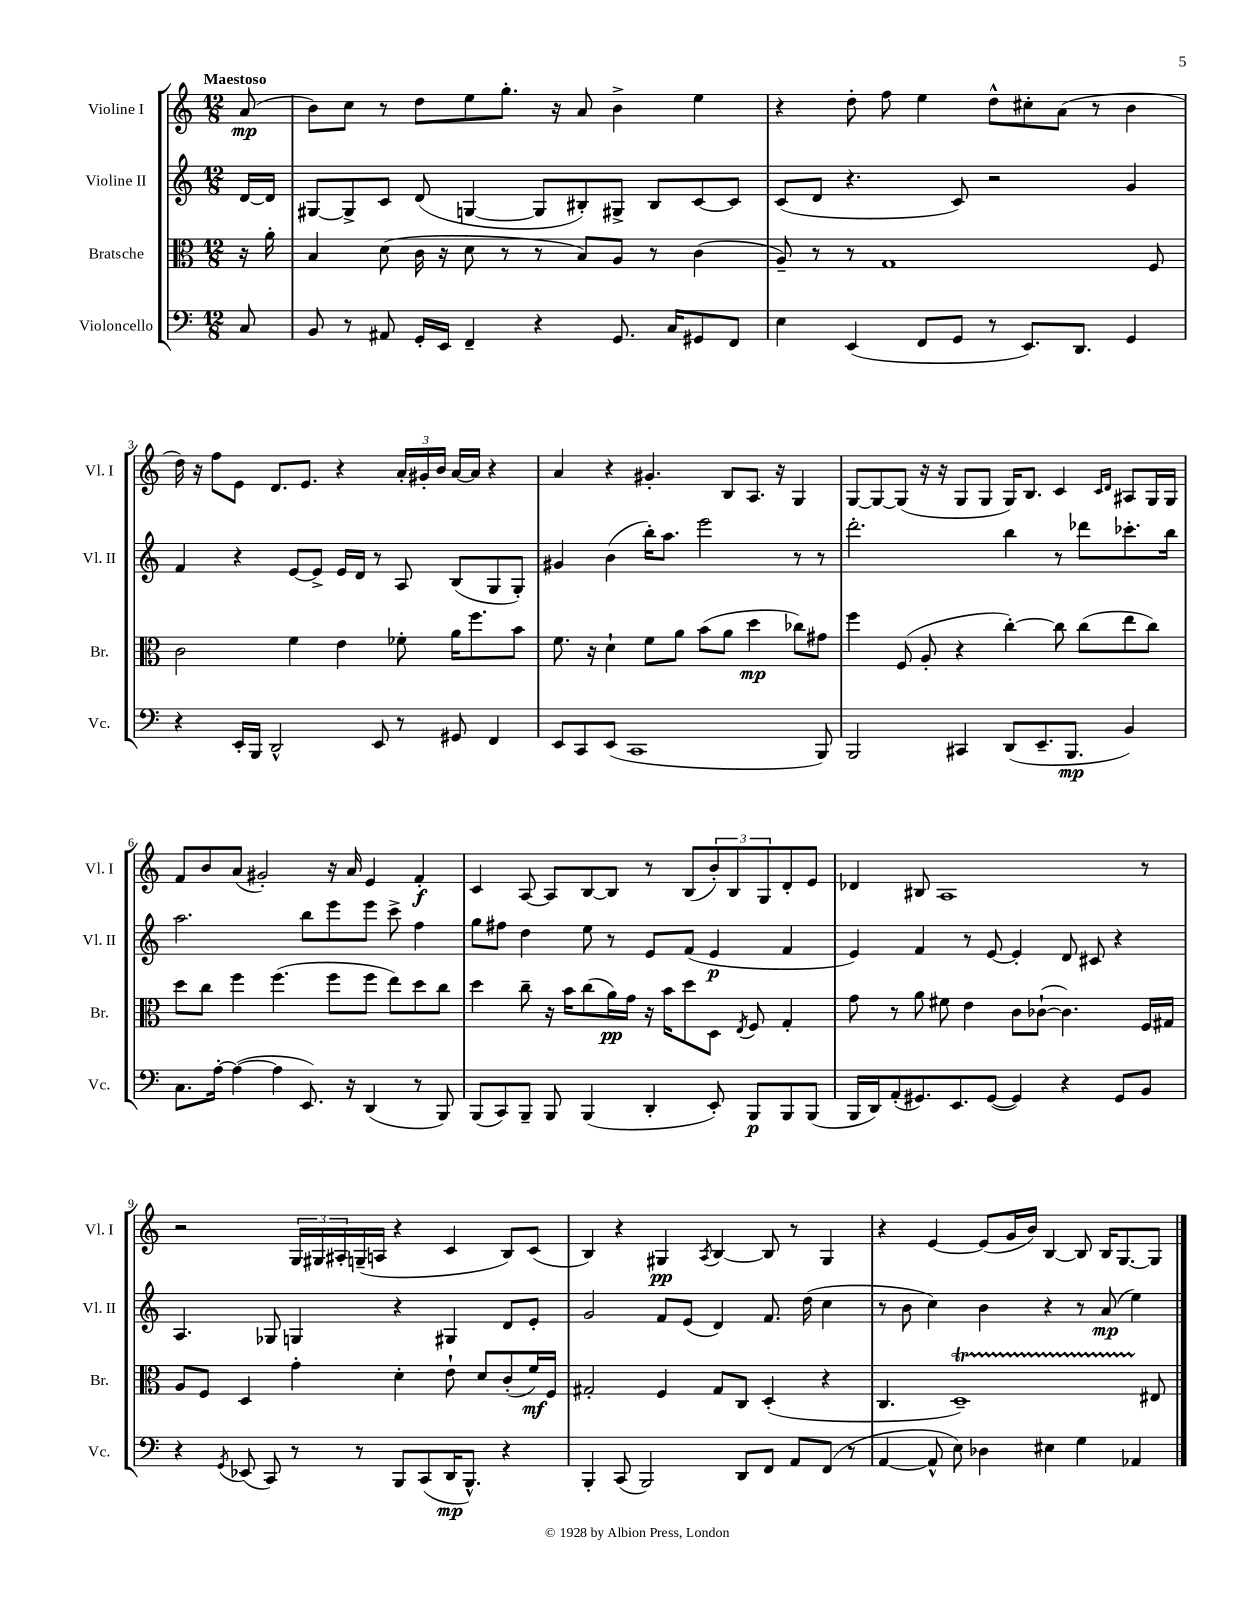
<<
\new StaffGroup <<
\new Staff = "s0" \with { instrumentName = "Violine I" shortInstrumentName = "Vl. I" } {
    \clef treble \key c \major \numericTimeSignature \time 12/8 \partial 8 \tempo "Maestoso"
    a'8\mp( |
    b'8) c''8 r8 d''8 e''8 g''8.-. r16 a'8 b'4-> e''4 |
    r4 d''8-. f''8 e''4 d''8-^ cis''8-. a'8( r8 b'4 |
    d''16) r16 f''8 e'8 d'8. e'8. r4 \tuplet 3/2 { a'16-. gis'16-. b'16 } a'16~ a'16 r4 |
    a'4 r4 gis'4.-. b8 a8. r16 g4 |
    g8~ g8~ g8( r16 r16 g8 g8 g16) b8. c'4 \grace { c'16 d'16 } ais8 g16 g16 |
    f'8 b'8 a'8( gis'2-.) r16 a'16 e'4 f'4-.\f |
    c'4 a8~ a8 b8~ b8 r8 b8( \tuplet 3/2 { b'8-.) b8 g8 } d'8-. e'8 |
    des'4 bis8 a1 r8 |
    r2 \tuplet 3/2 { g16 gis16 ais16-. } g16--( a16 r4 c'4 b8) c'8( |
    b4) r4 gis4\pp \acciaccatura { a8 } b4~ b8 r8 gis4 |
    r4 e'4~ e'8( g'16 b'16) b4~ b8 b16 g8.~ g8 \bar "|." |
}
\new Staff = "s1" \with { instrumentName = "Violine II" shortInstrumentName = "Vl. II" } {
    \clef treble \key c \major \numericTimeSignature \time 12/8 \partial 8
    d'16~ d'16 |
    gis8~ gis8-> c'8 d'8( g4~ g8 bis8-.) gis8-> bis8 c'8~ c'8 |
    c'8( d'8 r4. c'8) r2 g'4 |
    f'4 r4 e'8~ e'8-> e'16 d'16 r8 a8 b8( g8 g8-.) |
    gis'4 b'4( b''16-.) a''8. e'''2 r8 r8 |
    d'''2.-. b''4 r8 des'''8 ces'''8.-. b''16 |
    a''2. b''8 e'''8 e'''8 c'''8-> f''4 |
    g''8 fis''8 d''4 e''8 r8 e'8 f'8( e'4\p f'4 |
    e'4) f'4 r8 e'8~ e'4-. d'8 cis'8 r4 |
    a4. ges8 g4 r4 gis4 d'8 e'8-. |
    g'2 f'8 e'8( d'4) f'8. d''16( c''4 |
    r8 b'8 c''4) b'4 r4 r8 a'8\mp( e''4) \bar "|." |
}
\new Staff = "s2" \with { instrumentName = "Bratsche" shortInstrumentName = "Br." } {
    \clef alto \key c \major \numericTimeSignature \time 12/8 \partial 8
    r16 a'16-. |
    b4 d'8( c'16 r16 d'8 r8 r8 b8) a8 r8 c'4( |
    a8--) r8 r8 g1 f8 |
    c'2 f'4 e'4 fes'8-. a'16 f''8. b'8 |
    f'8. r16 d'4-! f'8 a'8 b'8( a'8 d''4\mp ces''8) gis'8 |
    f''4 f8( a8-. r4 c''4~-.) c''8 c''8( e''8 c''8) |
    d''8 c''8 f''4 f''4.( f''8 f''8 e''8) d''8 c''8 |
    d''4 c''8-- r16 b'16 c''8( a'16\pp) g'16 r16 b'16 d''8 d8 \acciaccatura { e8 } f8 g4-. |
    g'8 r8 a'8 fis'8 e'4 c'8 ces'8~-!( ces'4.) f16 gis16 |
    a8 f8 d4 g'4-. d'4-. e'8-! d'8 c'8-.( f'16\mf) f16 |
    gis2-. f4 gis8 c8 d4-.( r4 |
    c4. d1--\startTrillSpan) eis8\stopTrillSpan \bar "|." |
}
\new Staff = "s3" \with { instrumentName = "Violoncello" shortInstrumentName = "Vc." } {
    \clef bass \key c \major \numericTimeSignature \time 12/8 \partial 8
    c8 |
    b,8 r8 ais,8 g,16-. e,16 f,4-- r4 g,8. c16 gis,8 f,8 |
    e4 e,4( f,8 g,8 r8 e,8.) d,8. g,4 |
    r4 e,16-. b,,16 d,2-^ e,8 r8 gis,8 f,4 |
    e,8 c,8 e,8( c,1 b,,8) |
    b,,2 cis,4 d,8( e,8.-- b,,8.\mp b,4) |
    c8. a16~-. a4~( a4 e,8.) r16 d,4( r8 b,,8) |
    b,,8( c,8) b,,8-- b,,8 b,,4( d,4-. e,8-.) b,,8\p b,,8 b,,8( |
    b,,16 d,16) a,8-.( gis,8.) e,8. gis,8~( gis,4) r4 gis,8 b,8 |
    r4 \acciaccatura { g,8 } ees,8( c,8) r8 r8 b,,8 c,8( d,16\mp b,,8.-^) r4 |
    b,,4-. c,8( b,,2) d,8 f,8 a,8 f,8( r8 |
    a,4~ a,8-^ e8) des4 eis4 g4 aes,4 \bar "|." |
}
>>
>>
